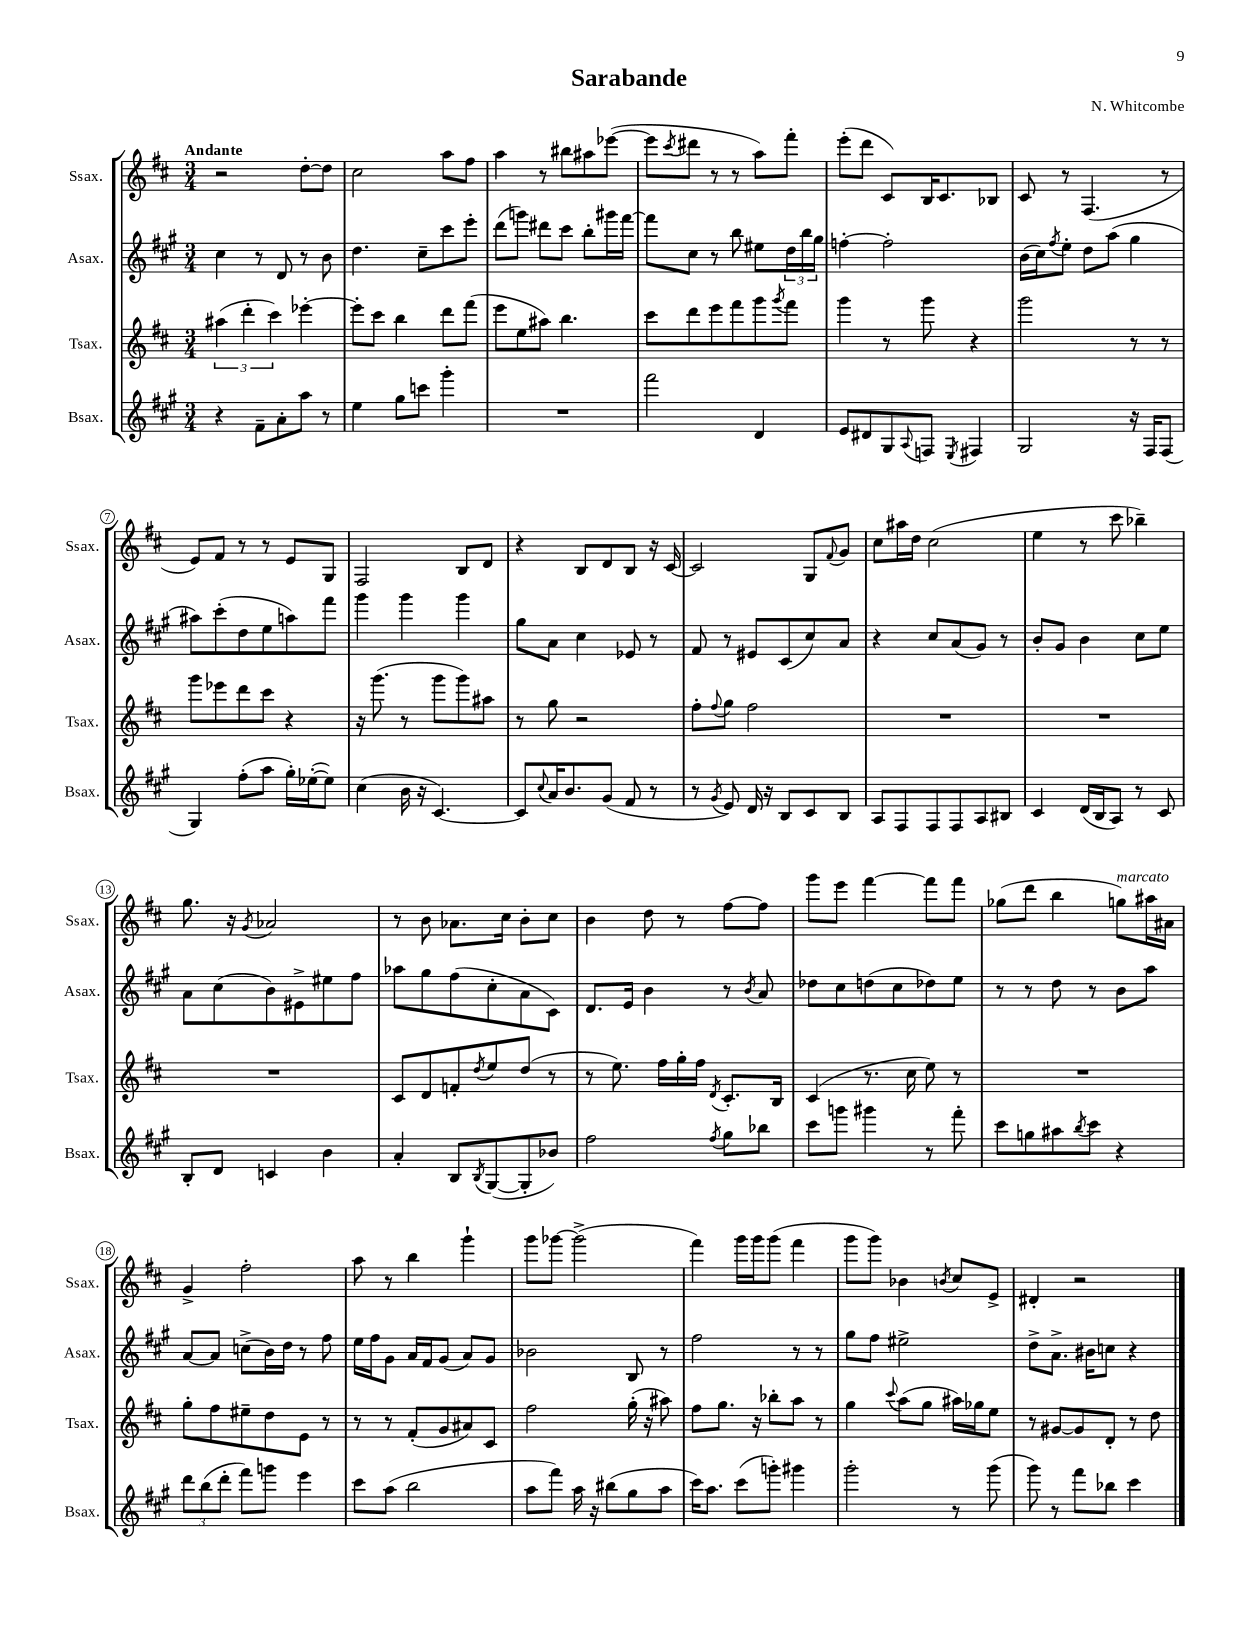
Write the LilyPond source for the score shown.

\header { title = "Sarabande" composer = "N. Whitcombe" }
<<
\new StaffGroup <<
\new Staff = "s0" \with { instrumentName = "Ssax." shortInstrumentName = "Ssax." } {
    \clef treble \key d \major \numericTimeSignature \time 3/4 \tempo "Andante"
    r2 d''8~-. d''8 |
    cis''2 a''8 fis''8 |
    a''4 r8 bis''8 ais''8 ees'''8~( |
    ees'''8 \acciaccatura { cis'''8 } dis'''8 r8 r8 a''8) fis'''8-. |
    e'''8-.( d'''8 cis'8) b16 cis'8. bes8 |
    cis'8 r8 fis4.( r8 |
    e'8) fis'8 r8 r8 e'8 g8 |
    fis2 b8 d'8 |
    r4 b8 d'8 b8 r16 cis'16~ |
    cis'2 g8 \appoggiatura { fis'8 } g'8 |
    cis''8 ais''16 d''16 cis''2( |
    e''4 r8 cis'''8 bes''4--) |
    g''8. r16 \acciaccatura { g'8 } aes'2 |
    r8 b'8 aes'8. cis''16 b'8-. cis''8 |
    b'4 d''8 r8 fis''8~ fis''8 |
    g'''8 e'''8 fis'''4~ fis'''8 fis'''8 |
    ges''8( d'''8 b''4 g''8^\markup { \italic "marcato" }) ais''16 ais'16 |
    g'4-> fis''2-. |
    a''8 r8 b''4 g'''4-! |
    g'''8 ges'''8~ ges'''2->( |
    fis'''4) g'''16 g'''16 g'''8( fis'''4 |
    g'''8 g'''8) bes'4 \acciaccatura { b'8 } cis''8 e'8-> |
    dis'4-. r2 \bar "|." |
}
\new Staff = "s1" \with { instrumentName = "Asax." shortInstrumentName = "Asax." } {
    \clef treble \key a \major \numericTimeSignature \time 3/4
    cis''4 r8 d'8 r8 b'8 |
    d''4. cis''8-- cis'''8 e'''8-. |
    d'''8( g'''8) dis'''8 cis'''8 b''8-. gis'''16 fis'''16~ |
    fis'''8 cis''8 r8 b''8 eis''8 \tuplet 3/2 { d''16 b''16 gis''16 } |
    f''4~-. f''2-. |
    b'16( cis''16) \acciaccatura { fis''8 } e''8-. d''8 a''8( gis''4 |
    ais''8) cis'''8-.( d''8 e''8 a''8) fis'''8 |
    gis'''4 gis'''4 gis'''4 |
    gis''8 a'8 cis''4 ees'8 r8 |
    fis'8 r8 eis'8 cis'8( cis''8) a'8 |
    r4 cis''8 a'8( gis'8) r8 |
    b'8-. gis'8 b'4 cis''8 e''8 |
    a'8 cis''8( b'8) eis'8-> eis''8 fis''8 |
    aes''8 gis''8 fis''8( cis''8-. a'8 cis'8) |
    d'8. e'16 b'4 r8 \acciaccatura { b'8 } a'8 |
    des''8 cis''8 d''8( cis''8 des''8) e''8 |
    r8 r8 d''8 r8 b'8 a''8 |
    a'8~ a'8 c''8->( b'16) d''16 r8 fis''8 |
    e''16 fis''16 gis'8 a'16 fis'16 gis'8( a'8) gis'8 |
    bes'2 b8 r8 |
    fis''2 r8 r8 |
    gis''8 fis''8 eis''2-> |
    d''8-> a'8.-> bis'16 c''8 r4 \bar "|." |
}
\new Staff = "s2" \with { instrumentName = "Tsax." shortInstrumentName = "Tsax." } {
    \clef treble \key d \major \numericTimeSignature \time 3/4
    \tuplet 3/2 { ais''4( d'''4-. cis'''4) } ees'''4~-. |
    ees'''8-. cis'''8 b''4 d'''8 fis'''8( |
    e'''8 e''8 ais''8) b''4. |
    cis'''8 d'''8 e'''8 fis'''8 g'''8 \acciaccatura { g'''8 } fis'''8 |
    g'''4 r8 g'''8 r4 |
    g'''2 r8 r8 |
    g'''8 ees'''8 d'''8 cis'''8 r4 |
    r16 g'''8.( r8 g'''8 g'''8) ais''8 |
    r8 g''8 r2 |
    fis''8-. \appoggiatura { fis''8 } g''8 fis''2 |
    R2. |
    R2. |
    R2. |
    cis'8 d'8 f'8-. \acciaccatura { d''8 } e''8 d''8( r8 |
    r8 e''8.) fis''16 g''16-. fis''16 \acciaccatura { d'8 } cis'8.-. b16 |
    cis'4( r8. cis''16 e''8) r8 |
    R2. |
    g''8-. fis''8 eis''8-- d''8 e'8 r8 |
    r8 r8 fis'8-.( g'8 ais'8) cis'8 |
    fis''2 g''16-.( r16 ais''8) |
    fis''8 g''8. r16 bes''8-. a''8 r8 |
    g''4 \appoggiatura { cis'''8 } a''8( g''8 ais''16) ges''16 e''8 |
    r8 gis'8~ gis'8 d'8-. r8 d''8 \bar "|." |
}
\new Staff = "s3" \with { instrumentName = "Bsax." shortInstrumentName = "Bsax." } {
    \clef treble \key a \major \numericTimeSignature \time 3/4
    r4 fis'8-- a'8-. a''8 r8 |
    e''4 gis''8 c'''8 gis'''4-. |
    R2. |
    fis'''2 d'4 |
    e'8 dis'8 gis8 \appoggiatura { a8 } f8 \acciaccatura { e8 } fis4 |
    gis2 r16 fis16 fis8( |
    gis4) fis''8-.( a''8 gis''16-.) ees''16~-.( ees''8) |
    cis''4( b'16 r16 cis'4.~) |
    cis'8 \appoggiatura { cis''8 } a'16 b'8. gis'8( fis'8 r8 |
    r8 \acciaccatura { gis'8 } e'8) d'16 r16 b8 cis'8 b8 |
    a8 fis8 fis8 fis8 a8 bis8 |
    cis'4 d'16( b16 a8) r8 cis'8 |
    b8-. d'8 c'4 b'4 |
    a'4-. b8 \acciaccatura { b8 } gis8~( gis8-. bes'8) |
    fis''2 \acciaccatura { fis''8 } gis''8 bes''8 |
    cis'''8 g'''8 gis'''4 r8 fis'''8-. |
    cis'''8 g''8 ais''8 \acciaccatura { b''8 } cis'''8 r4 |
    \tuplet 3/2 { d'''8 b''8( d'''8-. } fis'''8) g'''8 e'''4 |
    cis'''8 a''8( b''2 |
    a''8 fis'''8) a''16 r16 bis''8( gis''8 a''8 |
    cis'''16) a''8. cis'''8( g'''8-.) gis'''4 |
    gis'''2-. r8 gis'''8( |
    gis'''8) r8 fis'''8 bes''8 cis'''4 \bar "|." |
}
>>
>>
\layout { \context { \Score \override BarNumber.stencil = #(make-stencil-circler 0.1 0.3 ly:text-interface::print) } }
